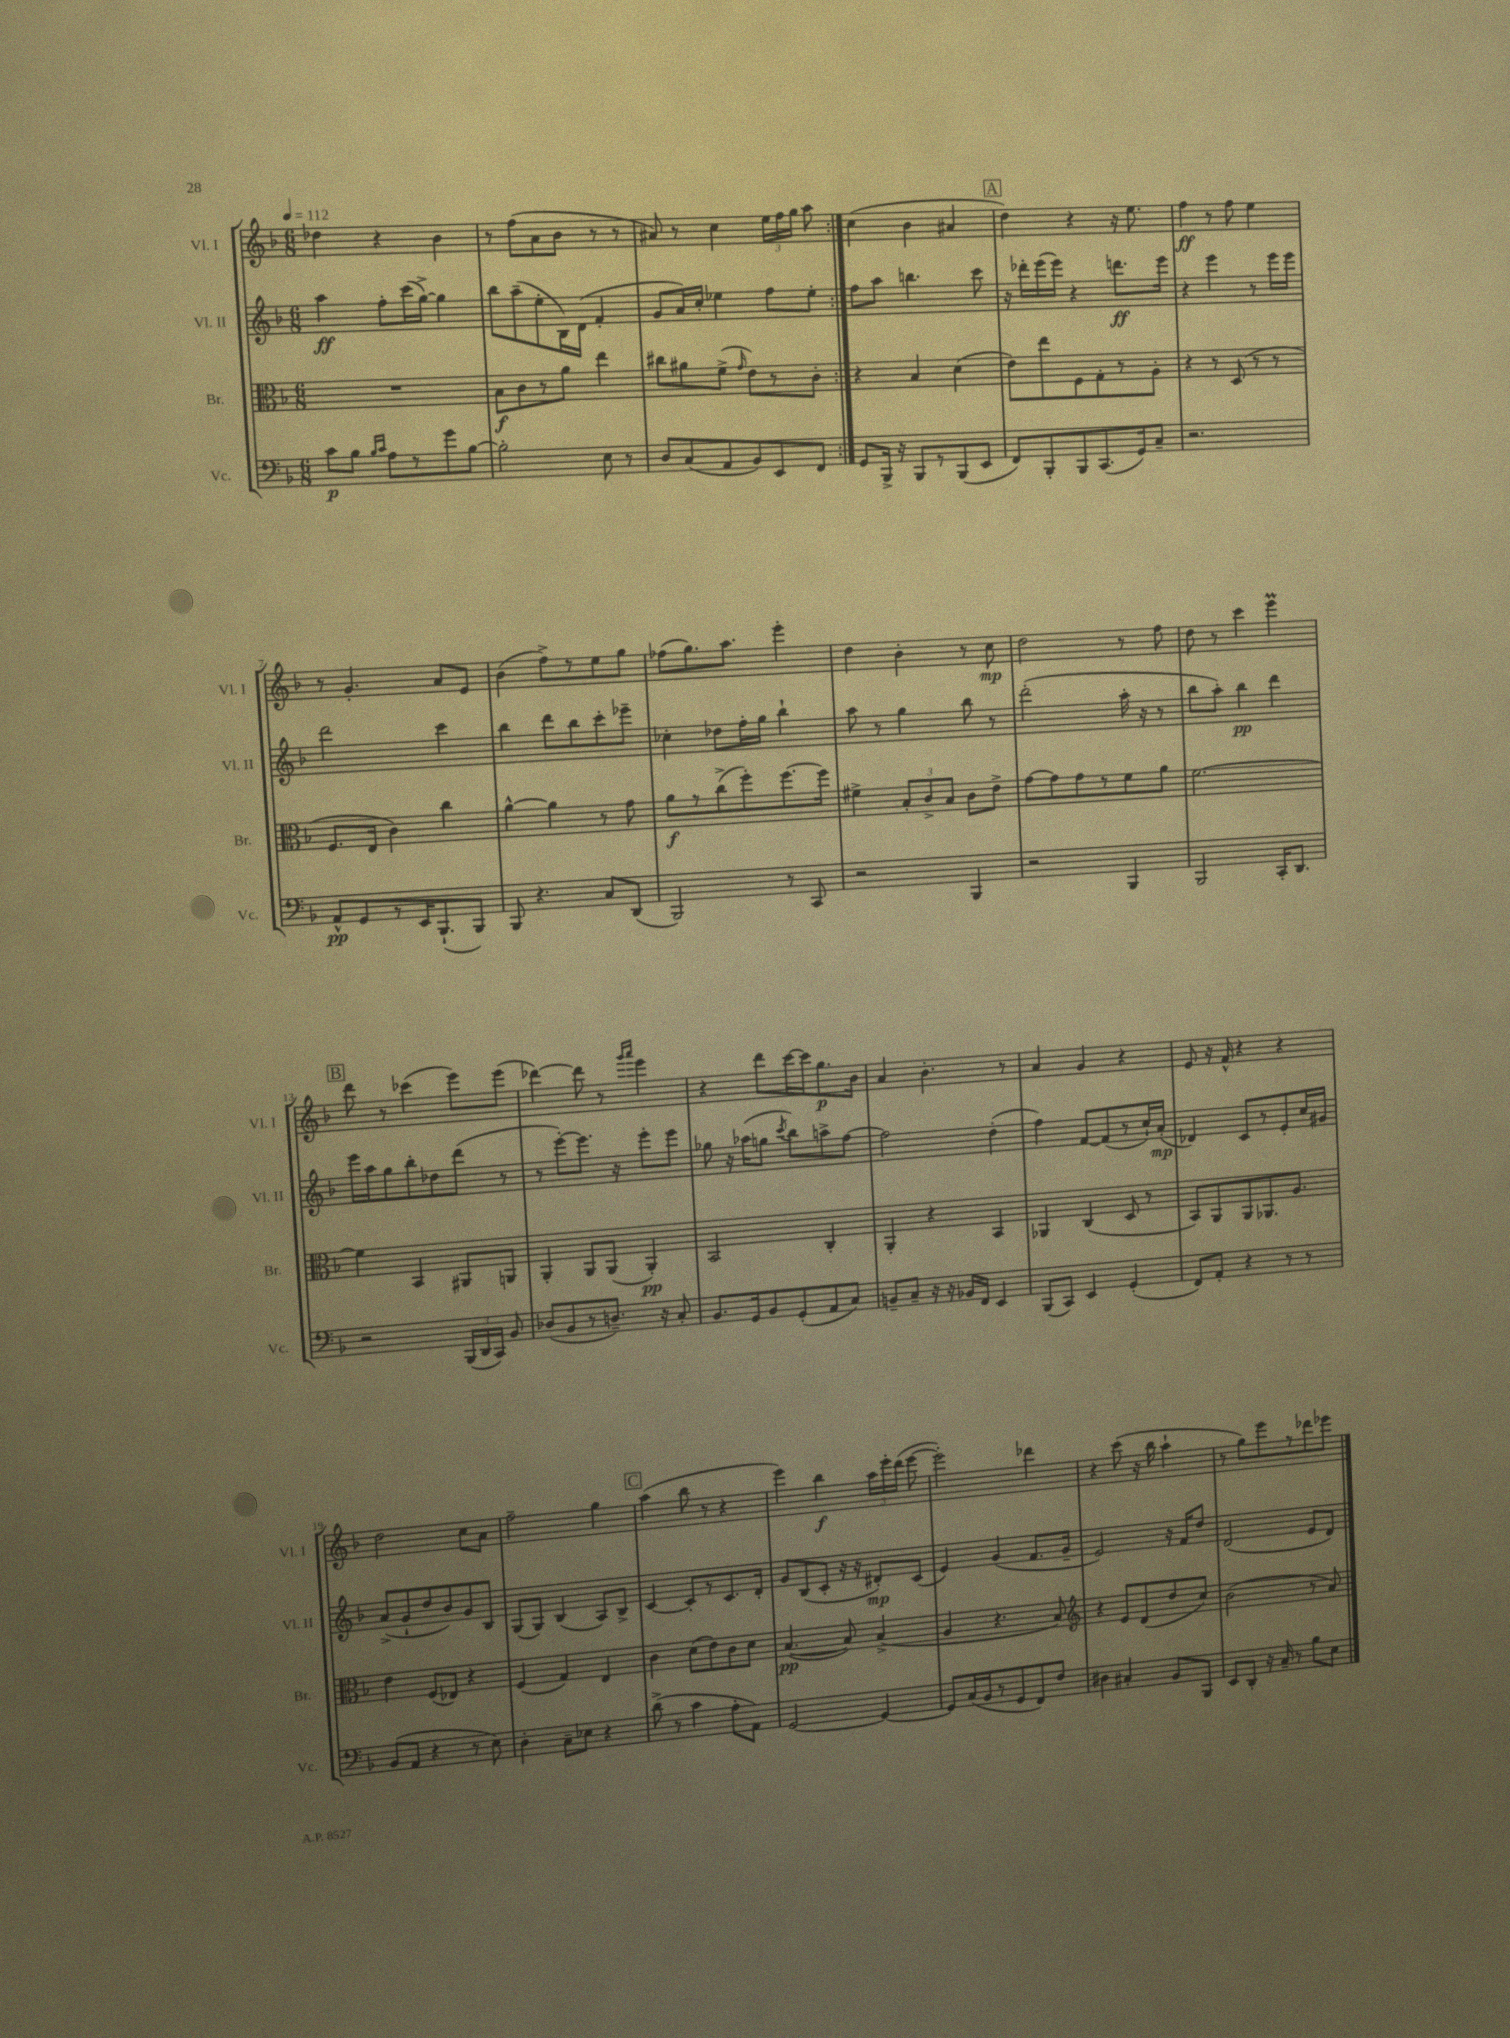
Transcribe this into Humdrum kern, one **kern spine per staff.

**kern	**kern	**kern	**kern
*staff4	*staff3	*staff2	*staff1
*clefF4	*clefC3	*clefG2	*clefG2
*k[b-]	*k[b-]	*k[b-]	*k[b-]
*M6/8	*M6/8	*M6/8	*M6/8
*MM112	*MM112	*MM112	*MM112
8c	2.r	4aa	4dd-
8B-	.	.	.
16qqB-	.	.	.
16qqc	.	.	.
8A	.	8ff'	4r
8r	.	(16ccc	.
.	.	[16gg^)	.
8g	.	4gg]	4b-
[8B-	.	.	.
=	=	=	=
2B-']	8B-	8bb-	8r
.	8c	(8aa~	(8ff
.	8r	8ee'	8a
.	8a	16B-)	8b-
.	.	(16d	.
8E	4ee	4f'	8r
8r	.	.	8r
=	=	=	=
8D	8cc#	8g	8a#)
(8C	8a#	16a)	8r
.	.	16cc'	.
8AA	(8f^	4ee-	4cc
.	16qqg	.	.
8BB-)	8e)	.	.
8EE	8r	8ff	24ee
.	.	.	24ff
.	.	.	24gg
8FF	8c'	8ee-'	8aa
=:|!	=:|!	=:|!	=:|!
8GG	4r	8ff	(4cc
16BBB-^	.	8aa	.
16r	.	.	.
8BBB-	4B-	4.bb	4b-
8r	.	.	.
(8BBB-	(4d	.	4a#
8EE	.	8ccc	.
=	=	=	=
8FF)	8e)	16r	4dd)
.	.	16ddd-'	.
8BBB-'	8ee	(16eee	.
.	.	16eee)	.
8BBB-	8F	4r	4r
(8.CC	8G'	.	.
.	8r	8.ddd	16r
16GG)	.	.	8.ee
8C~	8A'	.	.
.	.	16eee	.
=	=	=	=
2.r	4r	4r	4ff
.	8r	4eee	8r
.	(8D	.	8ff
.	8r	8r	4ee
.	8r	16eee	.
.	.	16eee	.
=	=	=	=
8AA^^	8.F	2ddd	8r
8GG	.	.	4.g'
.	16E	.	.
8r	4c)	.	.
16EE	.	.	.
(8.BBB-`	.	.	.
.	4cc	4ccc	8a
8BBB-)	.	.	8e
=	=	=	=
8BBB-	[4a^^	4bb-	(4b-
4.r	.	.	.
.	4a]	8ddd	8ff^)
.	.	8bb-	8r
8C	8r	8ccc'	8ee
(8DD	8g	8eee-~	8gg
=	=	=	=
2BBB-)	8a	4cc-'	(8ff-
.	8r	.	8.gg)
.	(8cc^	8dd-	.
.	.	.	8.aa
.	8ff')	16ff'	.
.	.	16gg	.
8r	[8.ff	4bb-`	4eee'
8CC	.	.	.
.	16ff]	.	.
=	=	=	=
2r	4f#^	8aa	4dd
.	.	8r	.
.	12B-'	4gg	4b-'
.	12c^	.	.
.	12B-	.	.
4BBB-	8c	8bb-	8r
.	8e^	8r	8cc
=	=	=	=
2r	[8g	(2ddd'	2dd
.	8g]	.	.
.	8g	.	.
.	8r	.	.
4BBB-	8f	16aa'	8r
.	.	16r	.
.	8a	8r	8ff
=	=	=	=
2BBB-	[2.f	8bb-	8dd
.	.	8aa')	8r
.	.	4bb-	4ccc
16CC'	.	4ddd	4eee
8.DD	.	.	.
=	=	=	=
2r	4f]	16eee	8ddd
.	.	16aa	.
.	.	8gg	8r
.	4BB-	8bb-'	(4ccc-
.	.	8dd-	.
(24BBB-	8AA#	(8ddd	8eee)
24DD	.	.	.
24CC)	.	.	.
8BB-	8AA	8r	(8eee
=	=	=	=
(8D-	4AA'	8r	[4ddd-)
8BB-	.	[8eee')	.
8r	8AA	8.eee]	8ddd-]
8.D~)	(8AA	.	8r
.	.	16r	.
.	.	.	16qqggg
.	.	.	16qqaaa
.	4AA')	8eee'	4eee
16r	.	.	.
8C'	.	8eee	.
=	=	=	=
8.BB-	2BB-	8gg-	4r
.	.	16r	.
16GG	.	(16aa-	.
8BB-	.	8gg	8ddd
.	.	8qccc	.
(8GG'	.	8bb-)	[16ccc
.	.	.	16ccc]
8AA	4C'	8aa^	8.gg
8C)	.	[8ff	.
.	.	.	16b-
=	=	=	=
8BB~	4AA'	2ff]	4a
8C~	.	.	.
16r	4r	.	4.b-'
16r	.	.	.
16BB-	.	.	.
16FF	.	.	.
4EE	4BB-	(4dd'	.
.	.	.	8r
=	=	=	=
(8BBB-	4AA-	4ff)	4a
8CC)	.	.	.
4EE	(4C	[8f	4g
.	.	(8f]	.
(4GG'	8D	8r	4r
.	8r	16cc`)	.
.	.	(16a'	.
=	=	=	=
8FF)	8BB-)	4d-)	8e
8AA'	8AA	.	16r
.	.	.	16f^^
4r	8AA	8c	4r
.	8.AA-	8r	.
8r	.	8e'	4r
.	8.A	.	.
8r	.	16cc	.
.	.	16g#	.
=	=	=	=
(8BB-	4e	(8a^	2dd
8AA	.	8g`	.
4r	(8F	8dd	.
.	8E-)	8b-)	.
8r	4r	8g	8cc
8E)	.	8B-	8a
=	=	=	=
4D'	(4F	(8G	2ff~
.	.	8G)	.
8C~	4G)	(4B-	.
8E-	.	.	.
4r	4E	8A)	4gg
.	.	8B-^	.
=	=	=	=
(8d^	4c	[4c	(4aa
8r	.	.	.
4c	(8d	8c']	8bb-
.	8e)	8r	8r
8A'	8c	8.c	4r
8AA)	8d	.	.
.	.	16d'	.
=	=	=	=
[2GG	([4.B-	8g	4eee)
.	.	(8B-	.
.	.	8c'	4bb-
.	8B-])	16r	.
.	.	16r	.
4GG_	(4B-^	8d#')	24aa
.	.	.	24eee'
.	.	.	(24ddd
.	.	(8c	[8eee
=	=	=	=
8GG]	4A	4e)	2eee'])
(16C	.	.	.
16BB-	.	.	.
8r	4.r	(4g	.
8GG	.	.	.
8FF)	.	8.f	4ddd-
8F	8B-)	.	.
.	.	16g~	.
=	=	=	=
*	*clefG2	*	*
4D#	4r	2e)	4r
4C#'	8e	.	(8ccc
.	(8d	.	16r
.	.	.	16bb-
8BB-	8dd	16r	4aa`
.	.	16f	.
8BBB-	8cc)	8dd	.
=	=	=	=
8EE	(2b-	(2d	8r
8DD'	.	.	8gg)
16r	.	.	8eee
16C~	.	.	.
8r	.	.	8r
8B-	8r	8e	8ddd-
8E	8a)	8d)	8eee-
==	==	==	==
*-	*-	*-	*-
